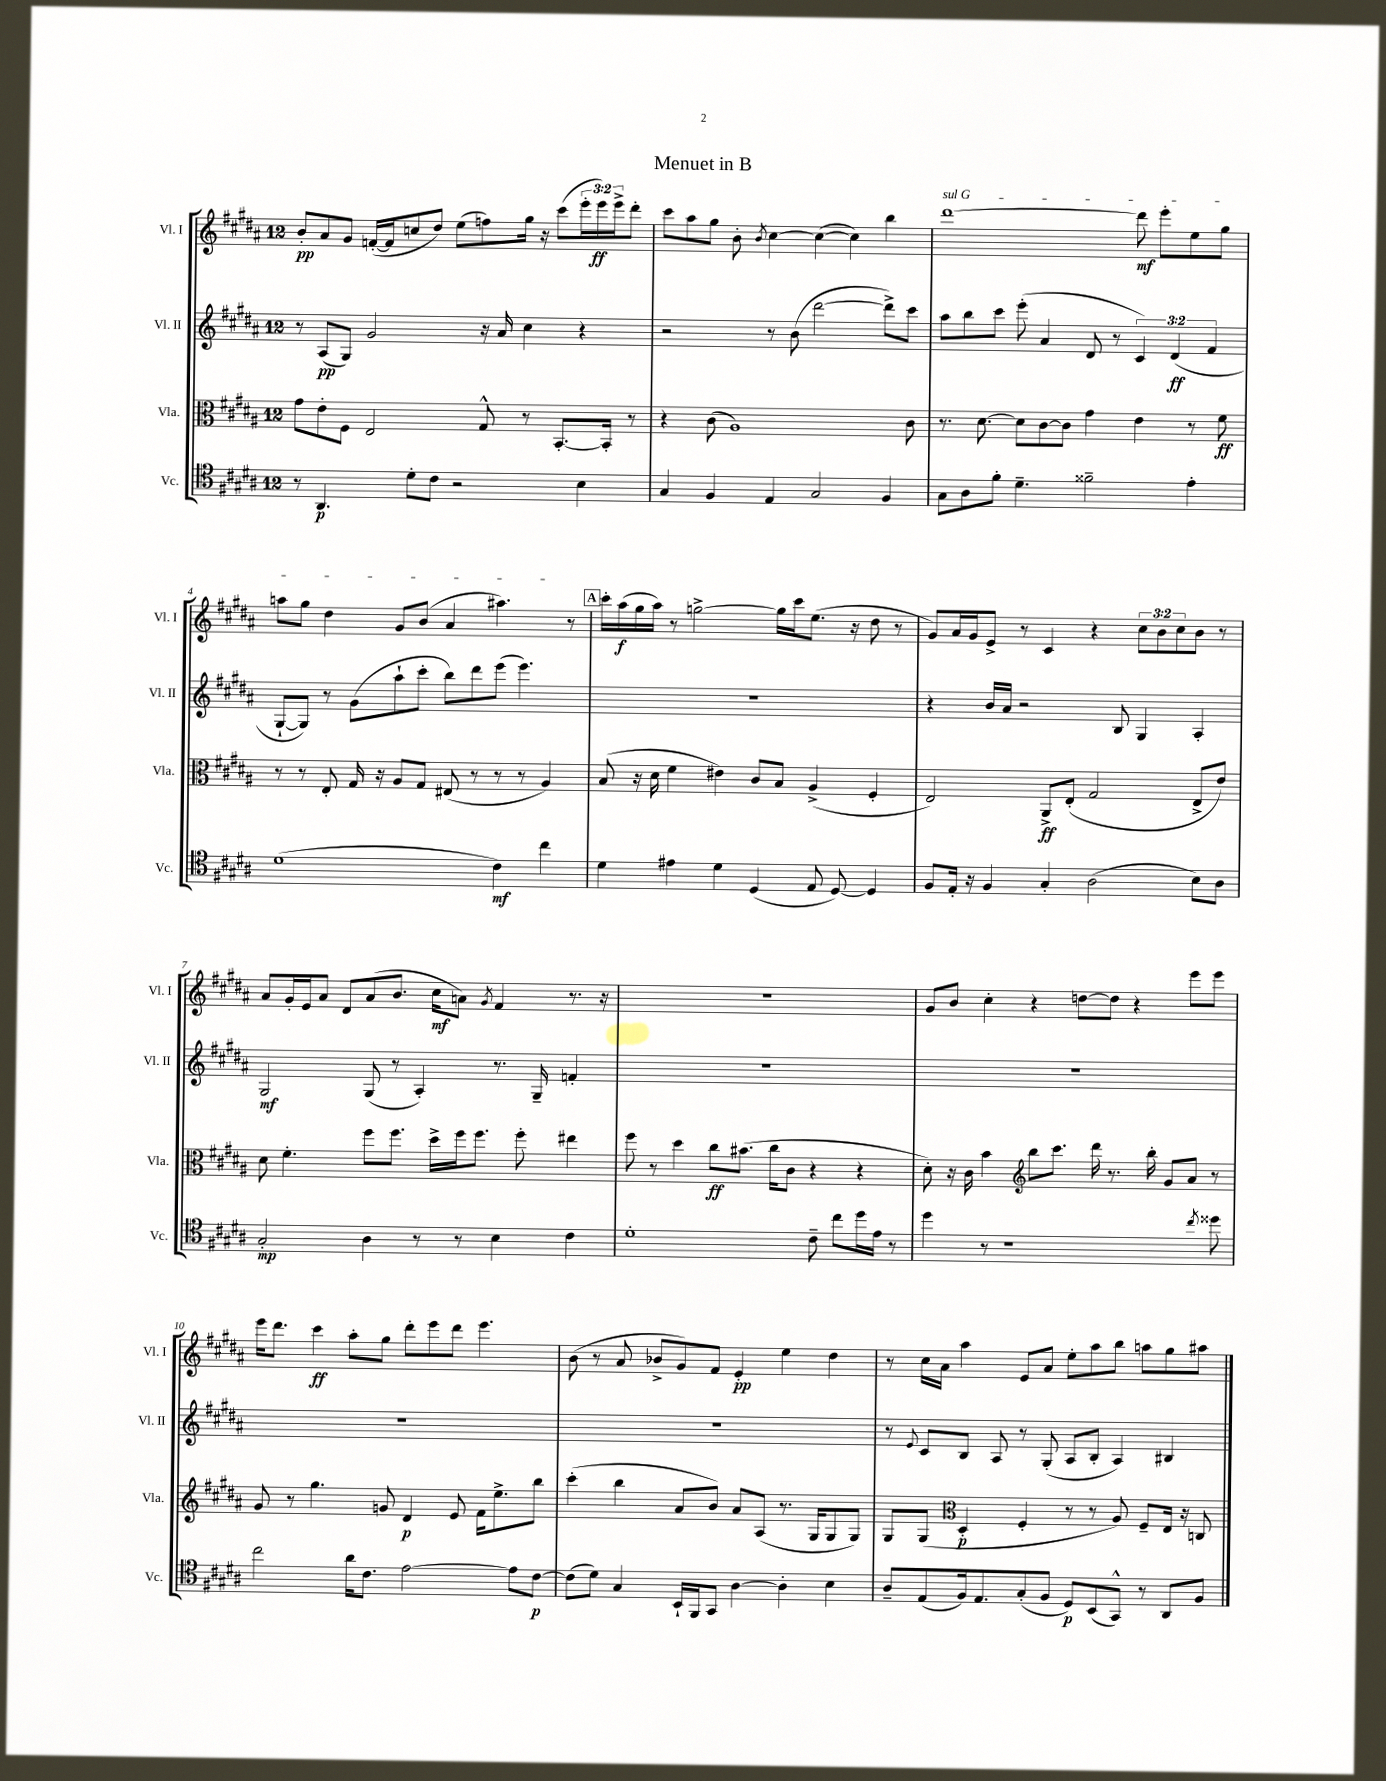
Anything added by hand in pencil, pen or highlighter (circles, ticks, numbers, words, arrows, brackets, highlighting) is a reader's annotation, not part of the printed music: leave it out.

**kern	**dynam	**kern	**dynam	**kern	**dynam	**kern	**dynam
*part4	*part4	*part3	*part3	*part2	*part2	*part1	*part1
*staff4	*staff4	*staff3	*staff3	*staff2	*staff2	*staff1	*staff1
*I"Vc.	*	*I"Vla.	*	*I"Vl. II	*	*I"Vl. I	*
*I'Vc.	*	*I'Vla.	*	*I'Vl. II	*	*I'Vl. I	*
*clefC4	*	*clefC3	*	*clefG2	*	*clefG2	*
*k[f#c#g#d#a#]	*	*k[f#c#g#d#a#]	*	*k[f#c#g#d#a#]	*	*k[f#c#g#d#a#]	*
*M12/8	*	*M12/8	*	*M12/8	*	*M12/8	*
=1	=1	=1	=1	=1	=1	=1	=1
8r	.	8g#\L	.	8r	.	8b'/L	pp
4.AA#/	p	8e'\	.	(8A#/L	pp	8a#/	.
.	.	8F#\J	.	8G#/J)	.	8g#/J	.
.	.	2E/	.	2g#/	.	([16fn'/LL	.
.	.	.	.	.	.	16f/J]	.
8d#'\L	.	.	.	.	.	8ccn/	.
8c#\J	.	.	.	.	.	8dd#/J)	.
2r	.	.	.	.	.	(8ee\L	.
.	.	8G#^^/	.	16r	.	8ffn\)	.
.	.	.	.	16a#/	.	.	.
.	.	8r	.	4cc#\	.	16gg#\Jk	.
.	.	.	.	.	.	16r	.
.	.	[8.BB'/L	.	.	.	(8ccc#\L	.
4B\	.	.	.	4r	.	24eee'\L	.
.	.	.	.	.	.	24eee\)	ff
.	.	16BB'/Jk]	.	.	.	.	.
.	.	.	.	.	.	24eee^\J	.
.	.	8r	.	.	.	8ddd#'\J	.
=2	=2	=2	=2	=2	=2	=2	=2
4G#/	.	4r	.	2r	.	8ccc#\L	.
.	.	.	.	.	.	8aa#\	.
4F#/	.	(8c#\	.	.	.	8gg#\J	.
.	.	1A#)	.	.	.	8b'\	.
.	.	.	.	.	.	8qb/	.
4E/	.	.	.	8r	.	[4cc#\	.
.	.	.	.	(8b\	.	.	.
2G#/	.	.	.	[2ddd#\	.	(4cc#\_	.
.	.	.	.	.	.	4cc#\])	.
4F#/	.	.	.	8ddd#^\L])	.	4bb\	.
.	.	8c#\	.	8ccc#\J	.	.	.
=3	=3	=3	=3	=3	=3	=3	=3
!	!	!	!	!	!	!LO:TX:a:i:t=sul G	!
8G#\L	.	8.r	.	8aa#\L	.	[1ddd#	.
8A#\	.	.	.	8bb\	.	.	.
.	.	[8.d#\	.	.	.	.	.
8f#'\J	.	.	.	8ccc#\J	.	.	.
4.d#~\	.	8d#\L]	.	(8eee'\	.	.	.
.	.	[8c#\	.	4a#/	.	.	.
.	.	8c#\J]	.	.	.	.	.
2f##X~\	.	4g#\	.	8d#/	.	.	.
.	.	.	.	8r	.	.	.
.	.	4e\	.	6c#/)	.	8ddd#\]	mf
.	.	.	.	.	.	8eee'\L	.
.	.	.	.	(6d#/	ff	.	.
4e'\	.	8r	.	.	.	8ee\	.
.	.	.	.	6f#/	.	.	.
.	.	8f#\	ff	.	.	8gg#\J	.
!!LO:LB:g=z
=4	=4	=4	=4	=4	=4	=4	=4
(1d#	.	8r	.	[8G#`/L	.	8aan\L	.
.	.	8r	.	8G#/J])	.	8gg#\J	.
.	.	8E'/	.	8r	.	4dd#\	.
.	.	16G#/	.	(8g#\L	.	.	.
.	.	16r	.	.	.	.	.
.	.	8A#/L	.	8aa#`\	.	8g#/L	.
.	.	8G#/J	.	8ccc#'\J	.	(8b/J	.
.	.	(8E#X/	.	8bb\L)	.	4a#/	.
.	.	8r	.	8ddd#\	.	.	.
4c#\)	mf	8r	.	(8eee\J	.	4.aa#X\)	.
.	.	8r	.	4.eee\)	.	.	.
4cc#\	.	4A#/)	.	.	.	.	.
.	.	.	.	.	.	8r	.
!!LO:REH:place=s1:t=A
=5	=5	=5	=5	=5	=5	=5	=5
4d#\	.	(8B/	.	1.r	.	16ccc#'\LL	.
.	.	.	.	.	.	(16aa#\	f
.	.	16r	.	.	.	16gg#\	.
.	.	16d#\	.	.	.	16aa#\JJ)	.
4e#X\	.	4f#\	.	.	.	8r	.
.	.	.	.	.	.	[2ggn^\	.
4d#\	.	4e#X\)	.	.	.	.	.
(4D#/	.	8c#/L	.	.	.	.	.
.	.	8B/J	.	.	.	16gg\LL]	.
.	.	.	.	.	.	16ccc#\J	.
8E/	.	(4A#^/	.	.	.	(8.ee\J	.
[8D#/)	.	.	.	.	.	.	.
.	.	.	.	.	.	16r	.
4D#/]	.	4F#'/	.	.	.	8dd#\	.
.	.	.	.	.	.	8r	.
=6	=6	=6	=6	=6	=6	=6	=6
8F#/L	.	2E/)	.	4r	.	8g#/L)	.
16E'/Jk	.	.	.	.	.	16a#/L	.
16r	.	.	.	.	.	16g#/J	.
4F#/	.	.	.	16b/LL	.	8e^/J	.
.	.	.	.	16a#/JJ	.	.	.
.	.	.	.	2r	.	8r	.
4G#'/	.	8AA#^/L	ff	.	.	4c#/	.
.	.	(8E'/J	.	.	.	.	.
(2A#\	.	2G#/	.	.	.	4r	.
.	.	.	.	8B/	.	.	.
.	.	.	.	4G#/	.	12cc#\L	.
.	.	.	.	.	.	12b\	.
.	.	.	.	.	.	12cc#\	.
8B\L)	.	8E^/L	.	4A#'/	.	8b\J	.
8A#\J	.	8e/J)	.	.	.	8r	.
!!LO:LB:g=z
=7	=7	=7	=7	=7	=7	=7	=7
2G#'/	mp	8d#\	.	2G#/	mf	8a#/L	.
.	.	4.f#'\	.	.	.	16g#'/L	.
.	.	.	.	.	.	16e/J	.
.	.	.	.	.	.	8a#/J	.
.	.	.	.	.	.	8d#/L	.
4A#\	.	8ff#\L	.	(8G#/	.	(8a#/	.
.	.	8.ff#\J	.	8r	.	8.b/J	.
8r	.	.	.	4A#'/)	.	.	.
.	.	16dd#^\LL	.	.	.	16cc#\KL	mf
8r	.	16ff#\J	.	.	.	8an\J)	.
.	.	8.ff#\J	.	.	.	.	.
.	.	.	.	.	.	8qg#/	.
4B\	.	.	.	8.r	.	4f#/	.
.	.	8ff#'\	.	.	.	.	.
.	.	.	.	16G#~/	.	.	.
4c#\	.	4ee#X\	.	4fn'/	.	8.r	.
.	.	.	.	.	.	16r	.
=8	=8	=8	=8	=8	=8	=8	=8
1d#'	.	8ff#\	.	1.r	.	1.r	.
.	.	8r	.	.	.	.	.
.	.	4dd#\	.	.	.	.	.
.	.	8cc#\L	ff	.	.	.	.
.	.	(8.b#X\J	.	.	.	.	.
.	.	16cc#\KL	.	.	.	.	.
.	.	8c#\J	.	.	.	.	.
8c#~\	.	4r	.	.	.	.	.
8cc#\L	.	.	.	.	.	.	.
16dd#\L	.	4r	.	.	.	.	.
16e\JJ	.	.	.	.	.	.	.
8r	.	.	.	.	.	.	.
=9	=9	=9	=9	=9	=9	=9	=9
4dd#\	.	8d#'\)	.	1.r	.	8g#/L	.
.	.	16r	.	.	.	8b/J	.
.	.	16c#\	.	.	.	.	.
8r	.	4b\	.	.	.	4cc#'\	.
1r	.	.	.	.	.	.	.
*	*	*clefG2	*	*	*	*	*
.	.	8bb\L	.	.	.	4r	.
.	.	8.ccc#\J	.	.	.	.	.
.	.	.	.	.	.	[8ddn\L	.
.	.	16ddd#\	.	.	.	.	.
.	.	8.r	.	.	.	8dd\J]	.
.	.	.	.	.	.	4r	.
.	.	16bb'\	.	.	.	.	.
.	.	8g#/L	.	.	.	.	.
.	.	8a#/J	.	.	.	8eee\L	.
8qcc#/	.	.	.	.	.	.	.
8dd##X\	.	8r	.	.	.	8eee\J	.
!!LO:LB:g=z
=10	=10	=10	=10	=10	=10	=10	=10
2cc#\	.	8g#/	.	1.r	.	16eee\KL	.
.	.	.	.	.	.	8.ddd#\J	.
.	.	8r	.	.	.	.	.
.	.	4.gg#\	.	.	.	4ccc#\	ff
16a#\KL	.	.	.	.	.	8aa#'\L	.
8.c#\J	.	.	.	.	.	.	.
.	.	8gn/	.	.	.	8gg#\J	.
[2e\	.	4d#/	p	.	.	8ddd#'\L	.
.	.	.	.	.	.	8eee\	.
.	.	8e/	.	.	.	8ddd#\J	.
.	.	16f#\KL	.	.	.	4.eee\	.
.	.	8.ee^\	.	.	.	.	.
8e\L]	.	.	.	.	.	.	.
[8c#\J	p	8bb\J	.	.	.	.	.
=11	=11	=11	=11	=11	=11	=11	=11
(8c#\L]	.	(4ccc#'\	.	1.r	.	(8b\	.
8d#\J)	.	.	.	.	.	8r	.
4G#/	.	4bb\	.	.	.	8a#/	.
.	.	.	.	.	.	8b-X^/L	.
16BB`/LL	.	8a#/L	.	.	.	8g#/)	.
16FF#/J	.	.	.	.	.	.	.
8GG#/J	.	8b/J)	.	.	.	8f#/J	.
[4A#\	.	8a#/L	.	.	.	4e'/	pp
.	.	(8A#/J	.	.	.	.	.
4A#'\]	.	8.r	.	.	.	4ee\	.
.	.	16G#/KL	.	.	.	.	.
4B\	.	8G#/	.	.	.	4dd#\	.
.	.	8G#/J)	.	.	.	.	.
=12	=12	=12	=12	=12	=12	=12	=12
8A#~/L	.	8G#/L	.	8r	.	8r	.
.	.	.	.	8qqe/	.	.	.
(8E/	.	(8G#/J	.	8c#/L	.	16cc#\LL	.
.	.	.	.	.	.	16a#\JJ	.
*	*	*clefC3	*	*	*	*	*
16F#/k)	.	4D#'/	p	8B/J	.	4aa#\	.
8.E/	.	.	.	.	.	.	.
.	.	.	.	8A#/	.	.	.
(8G#'/	.	4F#'/	.	8r	.	8e/L	.
8F#/J	.	.	.	(8G#'/	.	8a#/J	.
8D#/L)	p	8r	.	8A#/L	.	8ee'\L	.
(8BB/	.	8r	.	8B'/J	.	8aa#\	.
8GG#^^/J)	.	8A#/)	.	4A#/)	.	8bb\J	.
8r	.	8F#~/L	.	.	.	8aan\L	.
8AA#/L	.	16E/Jk	.	4B#X/	.	8gg#\	.
.	.	16r	.	.	.	.	.
8F#/J	.	8Cn/	.	.	.	8aa#X\J	.
==	==	==	==	==	==	==	==
*-	*-	*-	*-	*-	*-	*-	*-
